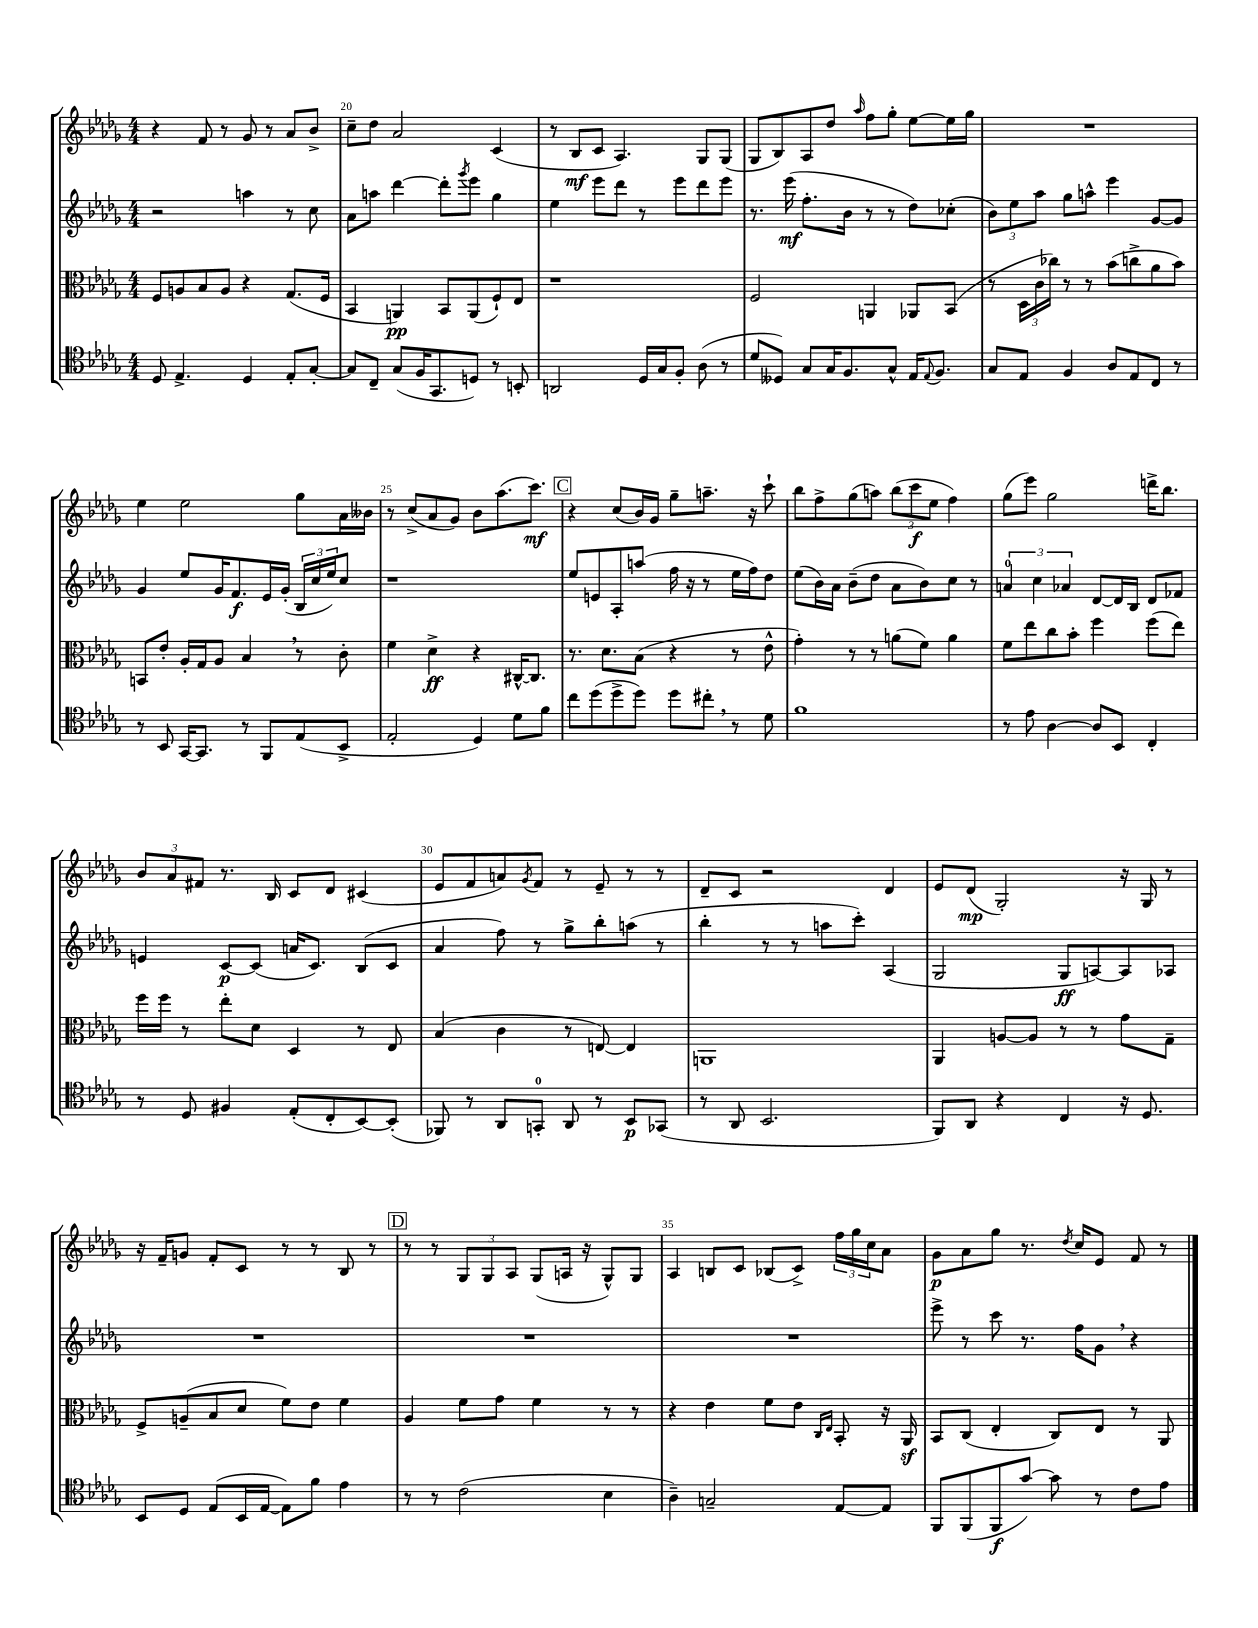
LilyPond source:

<<
\new StaffGroup <<
\new Staff = "s0" {
    \clef treble \key des \major \numericTimeSignature \time 4/4
    r4 f'8 r8 ges'8 r8 aes'8 bes'8-> |
    c''8-- des''8 aes'2 c'4( |
    r8 bes8\mf c'8 aes4.) ges8 ges8( |
    ges8 bes8) aes8 des''8 \grace { aes''16 } f''8 ges''8-. ees''8~ ees''16 ges''16 |
    R1 |
    ees''4 ees''2 ges''8 aes'16 beses'16 |
    r8 c''8->( aes'8 ges'8) bes'8 aes''8.( c'''8.\mf) |
    \mark \markup { \box "C" } r4 c''8( bes'16) ges'16 ges''8-- a''8.-- r16 c'''8-! |
    bes''8 f''8-> ges''8( a''8) \tuplet 3/2 { bes''8( c'''8\f ees''8 } f''4) |
    ges''8( ees'''8) ges''2 d'''16-> bes''8. |
    \tuplet 3/2 { bes'8 aes'8 fis'8 } r8. bes16 c'8 des'8 cis'4( |
    ees'8 f'8 a'8) \acciaccatura { ges'8 } f'8 r8 ees'8-- r8 r8 |
    des'8-- c'8 r2 des'4 |
    ees'8 des'8\mp( ges2-.) r16 ges16 r8 |
    r16 f'16-- g'8 f'8-. c'8 r8 r8 bes8 r8 |
    \mark \markup { \box "D" } r8 r8 \tuplet 3/2 { ges8 ges8 aes8 } ges8( a16 r16 ges8-^) ges8 |
    aes4 b8 c'8 bes8( c'8->) \tuplet 3/2 { f''16 ges''16 c''16 } aes'8 |
    ges'8\p aes'8 ges''8 r8. \acciaccatura { des''8 } c''16 ees'8 f'8 r8 \bar "|." |
}
\new Staff = "s1" {
    \clef treble \key des \major \numericTimeSignature \time 4/4
    r2 a''4 r8 c''8 |
    aes'8 a''8 des'''4~ des'''8-. \acciaccatura { ges'''8 } ees'''8 ges''4 |
    ees''4 ees'''8 des'''8 r8 ees'''8 des'''8 ees'''8 |
    r8. ees'''16\mf( f''8.-. bes'16 r8 r8 des''8) ces''8-.( |
    \tuplet 3/2 { bes'8) ees''8 aes''8 } ges''8 a''8-^ ees'''4 ges'8~ ges'8 |
    ges'4 ees''8 ges'16 f'8.\f ees'16 ges'16-.( \tuplet 3/2 { bes16 c''16 ees''16) } c''8 |
    r1 |
    \mark \markup { \box "C" } ees''8 e'8 aes8-. a''8( f''16 r16 r8 ees''16 f''16) des''8 |
    ees''8( bes'16) aes'16 bes'8--( des''8 aes'8 bes'8) c''8 r8 |
    \tuplet 3/2 { a'4-0 c''4 aes'4 } des'8~ des'16 bes16 des'8 fes'8 |
    e'4 c'8~\p c'8( a'16 c'8.) bes8( c'8 |
    aes'4 f''8) r8 ges''8-> bes''8-. a''8( r8 |
    bes''4-. r8 r8 a''8 c'''8-.) aes4( |
    ges2 ges8\ff a8~) a8 aes8 |
    R1 |
    \mark \markup { \box "D" } R1 |
    R1 |
    ees'''8-> r8 c'''8 r8. f''16 ges'8 \breathe r4 \bar "|." |
}
\new Staff = "s2" {
    \clef alto \key des \major \numericTimeSignature \time 4/4
    f8 a8 bes8 a8 r4 ges8.( f16 |
    bes,4 a,4\pp) bes,8 a,8( f8-!) ees8 |
    r1 |
    f2 a,4 aes,8 bes,8( |
    r8 \tuplet 3/2 { des16 c'16 ces''16) } r8 r8 bes'8( c''8-> aes'8 bes'8) |
    b,8 ees'8-. aes16-. ges16 aes8 bes4 \breathe r8 c'8-. |
    f'4 des'4->\ff r4 cis16~-^ cis8. |
    \mark \markup { \box "C" } r8. des'8. bes8( r4 r8 ees'8-^ |
    ges'4-.) r8 r8 a'8( f'8) a'4 |
    f'8 ees''8 c''8 bes'8-. f''4 f''8( ees''8) |
    f''16 f''16 r8 ees''8-. des'8 des4 r8 ees8 |
    bes4( c'4 r8 e8~) e4 |
    a,1 |
    aes,4 a8~ a8 r8 r8 ges'8 ges8-- |
    f8-> a8--( bes8 des'8 f'8) ees'8 f'4 |
    \mark \markup { \box "D" } aes4 f'8 ges'8 f'4 r8 r8 |
    r4 ees'4 f'8 ees'8 \grace { c16 ees16 } bes,8-. r16 aes,16\sf |
    bes,8 c8( ees4-. c8) ees8 r8 aes,8 \bar "|." |
}
\new Staff = "s3" {
    \clef tenor \key des \major \numericTimeSignature \time 4/4
    des8 ees4.-> des4 ees8-. ges8~-. |
    ges8 c8-- ges8( f16 ges,8. d8) r8 b,8-. |
    a,2 des16 ges16 f8-. aes8( r8 |
    des'8 deses8) ges8 ges16 f8. ges8-^ ees16 \appoggiatura { ees8 } f8. |
    ges8 ees8 f4 aes8 ees8 c8 r8 |
    r8 bes,8 ges,16~ ges,8. r8 f,8 ees8( bes,8-> |
    ees2-. des4) des'8 f'8 |
    \mark \markup { \box "C" } c''8 des''8( des''8-> des''8) des''8 cis''8-. \breathe r8 des'8 |
    f'1 |
    r8 ees'8 aes4~ aes8 bes,8 c4-. |
    r8 des8 fis4 ees8-.( c8-. bes,8~) bes,8-.( |
    fes,8) r8 aes,8 g,8-0-. aes,8 r8 bes,8\p ges,8( |
    r8 aes,8 bes,2. |
    f,8) aes,8 r4 c4 r16 des8. |
    bes,8 des8 ees8( bes,16 ees16~ ees8) f'8 ees'4 |
    \mark \markup { \box "D" } r8 r8 c'2( bes4 |
    aes4--) g2-- ees8~ ees8 |
    f,8 f,8( f,8\f ges'8~) ges'8 r8 c'8 ees'8 \bar "|." |
}
>>
>>
\layout { \context { \Score currentBarNumber = #19 \override BarNumber.break-visibility = ##(#f #t #t) barNumberVisibility = #(every-nth-bar-number-visible 5) } }
